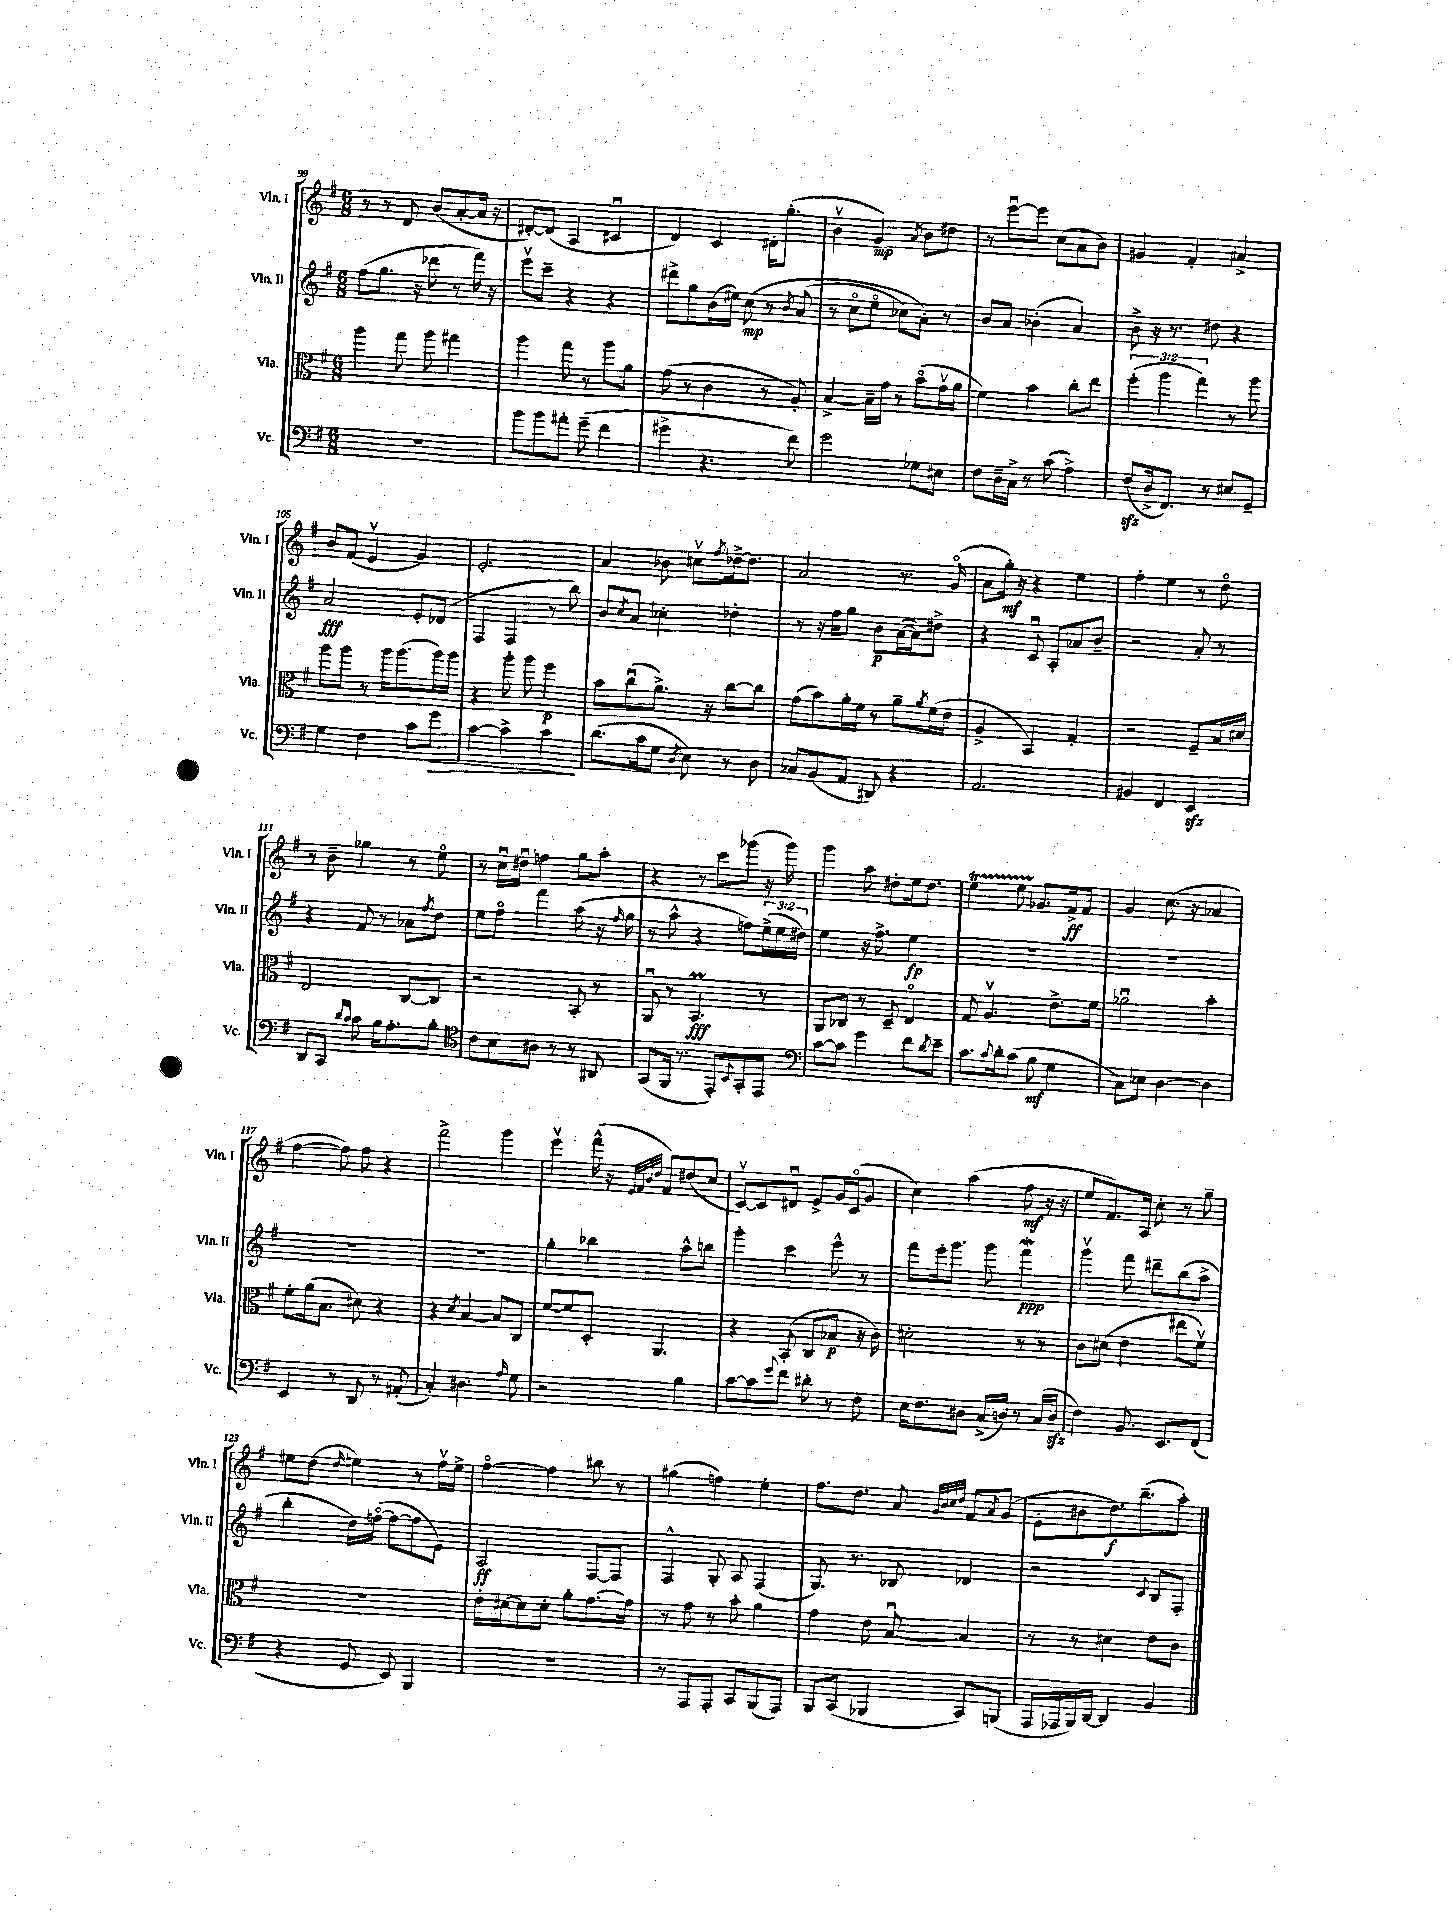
<<
\new StaffGroup <<
\new Staff = "s0" \with { instrumentName = "Vln. I" shortInstrumentName = "Vln. I" } {
    \clef treble \key g \major \numericTimeSignature \time 6/8
    r8 r8 d'8 b'8( a'8~-. a'16 r16 |
    dis'8~-.) dis'8( a4 cis'4\downbow |
    d'4) c'4 dis'16-. g''8.-.( |
    b'4\upbow g'4\mp) \acciaccatura { a'8 } b'8 dis''8 |
    r8 e'''8~\downbow e'''8 c''8( a'8 b'8) |
    gis'4 fis'4-. ais'4-> |
    b'8 fis'8( e'4\upbow g'4) |
    e'2.-. |
    a'4 bes'8 cis''8\upbow \acciaccatura { fis''8 } des''16~-> des''8. |
    a'2 r8. g'16\flageolet( |
    a'8 g''16-.\mf) r16 r4 e''4 |
    fis''4-. e''4 r8 d''8\flageolet |
    r8 b'8-- ges''4 r8 e''8\flageolet |
    r8 c''16\downbow dis''16\downbow f''4 g''8 a''8-. |
    r4 r8 c'''8 ges'''8( r16 ges'''16) |
    g'''4 a''8 dis''8-. e''16 dis''8. |
    e''4\startTrillSpan e''8 ges'8.\stopTrillSpan fis'16->\ff fis'8 |
    g'4 c''8.( r16 aes'4 |
    fis''4~ fis''8) fis''8 r4 |
    fis'''2-> g'''4 |
    e'''4\upbow fis'''16-^( r16 \grace { e'32 fis'32 b'32 d''32 } fis'8) dis''8( c''8 |
    c'8~\upbow) c'8 dis'8\downbow e'8-> g'16 c'16\flageolet( g'8 |
    c''4) a''4( fis''8\mf r16 r16 |
    e''8 fis'8.) a16 c''8-. r8 g''8-- |
    eis''8 d''8( \grace { d''16 } e''4) r8 fis''16\upbow e''16-> |
    fis''4~\flageolet fis''4 bis''8 r8 |
    gis''4( f''4) e''4-. |
    fis''8. d''8. a'8 \grace { g'32 b'32 c''32 d''32 } fis'8 \acciaccatura { a'8 } g'8( |
    e'8-. bis'8 d''8.\f) b''8.--( a''8-.) \bar "|." |
}
\new Staff = "s1" \with { instrumentName = "Vln. II" shortInstrumentName = "Vln. II" } {
    \clef treble \key g \major \numericTimeSignature \time 6/8 \override Staff.TupletNumber.text = #tuplet-number::calc-fraction-text
    fis''8( g''8. r16 des'''8 r8 fis'''16) r16 |
    e'''8\upbow c'''8-- r4 r4 |
    dis'''8-> g''8 b'16( eis''16) c''8\mp\( r8 \acciaccatura { b'8 } a'8( |
    r8 c''8\flageolet e''8\flageolet ces''8) a'8-.\) r8 |
    b'8 a'8 bes'4-.( a'4) |
    b'8-> r16 r8. dis''8 r4 |
    a'2\fff e'8-. des'8( |
    fis4 fis4 r8 b''8) |
    b'8 \acciaccatura { c''8 } a'8 ces''4-. des''4-. |
    r8 r16 fis''16 g''8 b'8\p a'16~( a'16) dis''8-> |
    r4 c'8\downbow a8-. aes'8 b'8-- |
    r2 a'8-. r8 |
    r4 fis'8 r8 aes'8 \acciaccatura { fis''8 } d''8 |
    e''8 fis''8\flageolet fis'''4 a''8( r16 \grace { fis''16 } g''16 |
    r8 a''8-^ r4 f''8) \tuplet 3/2 { e''16->( e''16 dis''16) } |
    e''4 r16 fis''8.-> e''4\fp |
    R2. |
    R2. |
    R2. |
    R2. |
    g''4-. bes''4 a''8-^ b''8 |
    g'''4-. c'''4 e'''8-^ r8 |
    fis'''8 e'''16-. g'''8. g'''8 fis'''4\mordent\ppp |
    g'''4\upbow fis'''8 dis'''8-- b''8( a''8-> |
    b''4-. d''16) f''16~\flageolet( f''8~ f''8 e'8) |
    a2\ff fis8~ fis8 |
    fis4-^ g8-. a8 fis4( |
    g8.) r8. bes8 des'4 |
    r2 \appoggiatura { c'8 } b8 fis8-. \bar "|." |
}
\new Staff = "s2" \with { instrumentName = "Vla." shortInstrumentName = "Vla." } {
    \clef alto \key g \major \numericTimeSignature \time 6/8 \override Staff.TupletNumber.text = #tuplet-number::calc-fraction-text
    a''4 g''8 a''8 gis''4 |
    a''4 g''8 r8 a''8 a'8 |
    g'8( r8 c'4 r8 a8-.) |
    b4~-> b16-- g'16 r8 b'8\flageolet( g'16\upbow a'16 |
    fis'4) b'4 c''8-. e''8 |
    \tuplet 3/2 { fis''4-.( a''4 g''4) } r8 a''8 |
    a''8 a''8 r8 a''16 a''8.( a''16) a''16 |
    r4 a''8-. a''8 fis''4\p |
    b'8 c''8\downbow( a'8.->) r16 c''8~ c''8 |
    g'8( b'8) a'16-. fis'16 r8 a'8-- \acciaccatura { a'8 } fis'16( e'16 |
    a4-> b,4) g4-. |
    r2 fis8-- b16 dis'16 |
    e2 c8~ c8 |
    r2 b,8-. r8 |
    a,8\downbow r8 b,4.\prall\fff r8 |
    a,8 ces8 r8 d8-- e4\flageolet |
    g8 a4.\upbow e'8.-> fis'16 |
    aes'2\downbow b'4-. |
    fis'8-. a'16( b8. dis'8) r4 |
    r4 \acciaccatura { d'8 } b4~ b8 c8 |
    fis'8~ fis'8 d8-. a,4. |
    r4 b,8-.( c8 bes8\p r16 c'16) |
    dis'2-. r8 r8 |
    c'8 dis'8( e'4 eis''8 fis'8\upbow) |
    R2. |
    e'16-. dis'16~ dis'8 dis'8-. a'8-. g'8.~ g'16 |
    r8 g'8 r8 b'8-. a'4 |
    g'4 e'8 b8~\downbow b4 |
    r8 r8 dis'4 e'8 c'8 \bar "|." |
}
\new Staff = "s3" \with { instrumentName = "Vc." shortInstrumentName = "Vc." } {
    \clef bass \key g \major \numericTimeSignature \time 6/8
    R2. |
    b'8 b'8 ais'8-. g'8--( fis'4 |
    gis'4-> r4. fis'8) |
    g'2 ges8 eis8 |
    fis8 d16-- c16-> r8 c'8( a4->) |
    fis8\sfz( d16-> fis,8.) r8 eis8 g,8-- |
    g4 fis4 c'8 g'8\> |
    c'4~ c'4-> c'4\! |
    d'8.( c'16 g8 \acciaccatura { d8 } e8) r8 d8 |
    ces8 b,8( a,8 dis,8) r4 |
    a,2. |
    bis,4 fis,4 e,4\sfz |
    d,8 c,8 \grace { d'16 c'16 } c'8 b16 a8.-. b8-. |
    \clef tenor c'8 b8 ais8 r8 r8 ais,8 |
    g,8( fis,16 r8. e,8-.) \appoggiatura { b,8 } g,8-. e,8 |
    \clef bass c'8~ c'8 g'4 fis'8 \acciaccatura { d'8 } e'8-- |
    c'8. \appoggiatura { c'8 } d'16-. c'8( b8\mf g4 |
    c8) ees8 d4~ d4 |
    e,4 r8 d,8 r8 ais,8-.( |
    c4-.) dis4. \grace { a16 } g8 |
    r2 b4 |
    c'8~ c'8 \appoggiatura { g'8 } fis'8 dis'8-. r8 fis8 |
    e16 fis8. dis8 c16->( d16) r8 c16( d16\sfz |
    fis4) b,8. e,8. fis,8( |
    r4 g,8 e,8) b,,4 |
    R2. |
    r8 a,,8 a,,8-. c,8 b,,8( a,,8) |
    b,,8 c,8( bes,,4 c,8) b,,8( |
    a,,16 aes,,16 b,,16) d,16~ d,4 b,4 \bar "|." |
}
>>
>>
\layout { \context { \Score currentBarNumber = #99 } }
